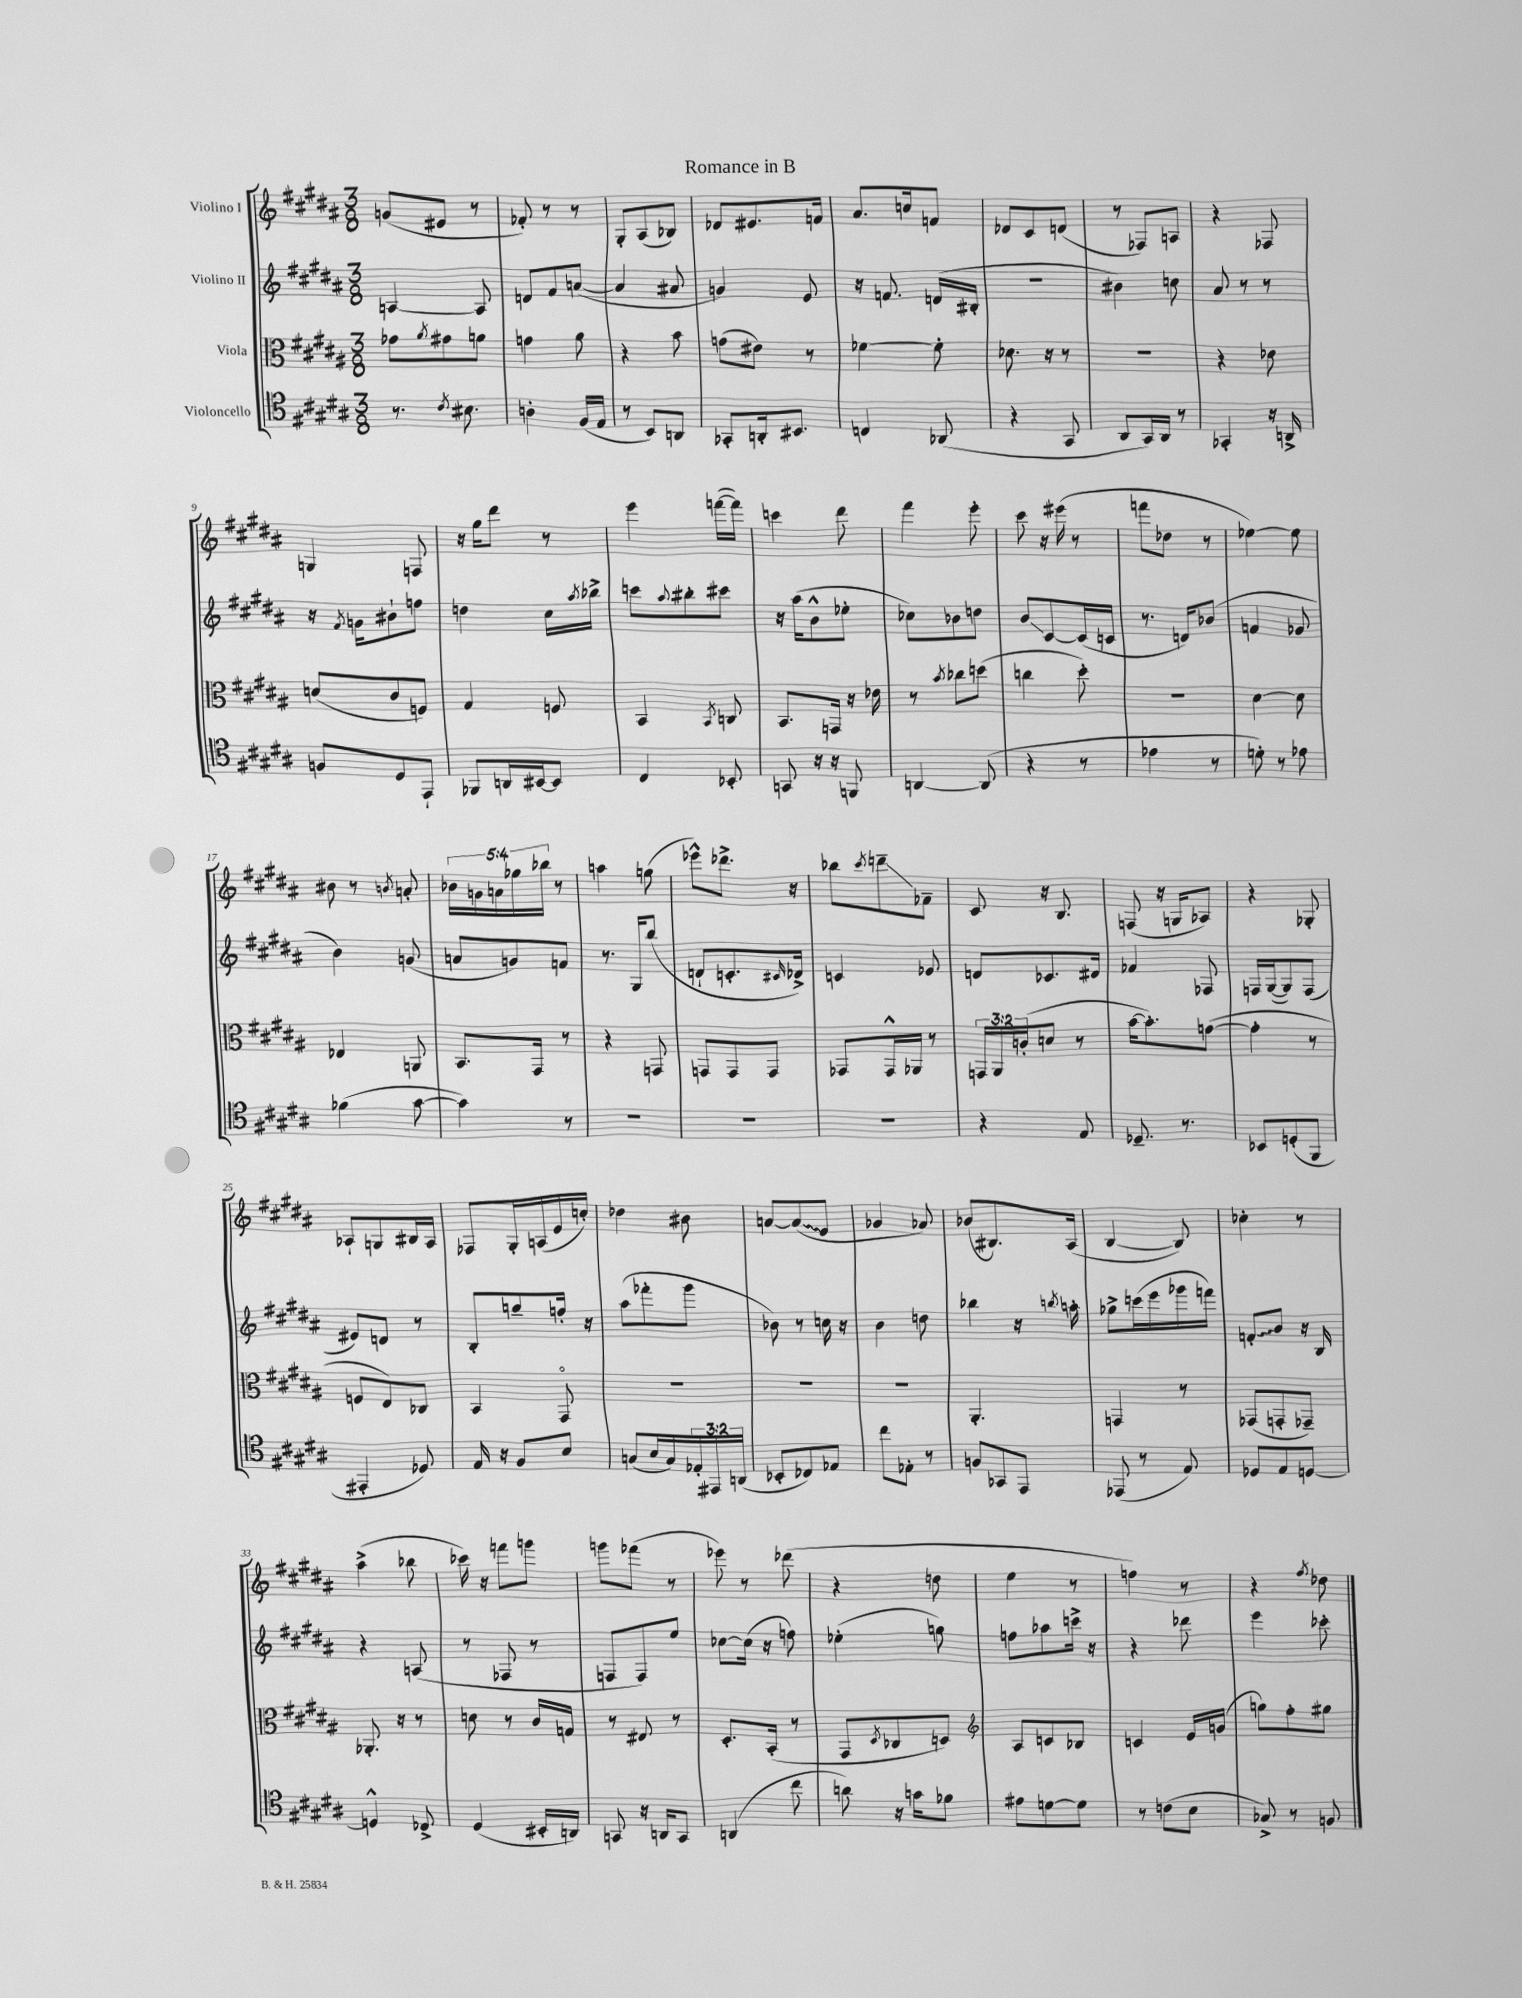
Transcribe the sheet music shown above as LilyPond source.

\header { title = "Romance in B" }
<<
\new StaffGroup <<
\new Staff = "s0" \with { instrumentName = "Violino I" } {
    \clef treble \key b \major \numericTimeSignature \time 3/8 \override Staff.TupletNumber.text = #tuplet-number::calc-fraction-text
    g'8( eis'8 r8 |
    fes'8-.) r8 r8 |
    gis8-. ais8( bes8) |
    des'8 eis'8. f'16 |
    ais'8. c''16 f'8 |
    des'8 cis'8 d'8( |
    r8 fes8) a8 |
    r4 fes8 |
    g4 f8 |
    r16 gis''16 dis'''8 r8 |
    e'''4 f'''16~( f'''16) |
    c'''4 dis'''8 |
    fis'''4 e'''8-. |
    cis'''8 r16 eis'''16( r8 |
    f'''8 des''8 r8 |
    ees''4~) ees''8 |
    bis'8 r8 \acciaccatura { b'8 } a'8-. |
    \tuplet 5/4 { bes'16 g'16 a'16 ges''16 bes''16 } r8 |
    a''4 g''8( |
    ees'''8-^) des'''8.-> r16 |
    bes''8 \acciaccatura { cis'''8 } d'''8--\glissando fes'8-- |
    cis'8 r16 b8. |
    f8( r16 g16 aes8) |
    r4 ges8-. |
    aes8-! g8 bis16 aes16 |
    fes8 gis16-. a16( e'16 c''16-.) |
    des''4 bis'8 |
    a'8~ \once \override Glissando.style = #'zigzag a'8\glissando( e'8 |
    ges'4 aes'8) |
    bes'8( bis8.) ais16( |
    b4~ b8) |
    ces''4-. r8 |
    ais''4->( bes''8 |
    ces'''16) r16 f'''8 g'''8 |
    g'''8 fes'''8( r8 |
    ees'''8) r8 des'''8( |
    r4 d''8 |
    e''4 r8 |
    f''4) r8 |
    r4 \acciaccatura { fis''8 } des''8 \bar "|." |
}
\new Staff = "s1" \with { instrumentName = "Violino II" } {
    \clef treble \key b \major \numericTimeSignature \time 3/8
    a4~ a8 |
    d'8 fis'8 a'8~( |
    a'4 ais'8 |
    g'4) e'8 |
    r16 f'8. d'16( bis16-. |
    R4. |
    bis'4) c''8 |
    ais'8 r8 r8 |
    r16 \acciaccatura { fis'8 } g'16 bis'8-! f''8 |
    d''4 cis''16 \acciaccatura { ais''8 } bes''16-> |
    c'''8 \appoggiatura { ais''8 } bis''8-. cis'''8 |
    r16 ais''16( b'8-^ ees''8-. |
    ces''8) bes'8 d''8 |
    b'8\glissando cis'8~ cis'16( c'16 |
    r8. d'16) bes'8( |
    f'4 ges'8 |
    b'4) g'8( |
    a'8 g'8) f'8 |
    r8. gis16 b''8( |
    d'8-! c'8.-. \grace { cis'16 } des'16->) |
    c'4 ees'8 |
    d'8 ces'8. dis'16 |
    fes'4 fes8 |
    f16 gis16~( gis8) f8( |
    eis'8) d'8 r8 |
    b8-. g''8-- f''16-. r16 |
    ais''8( fes'''8-. gis'''8 |
    bes'8) r8 c''16 r16 |
    b'4 d''8 |
    bes''4 r16 \acciaccatura { b''8 } a''16-. |
    ges''8-> c'''16( e'''16 ges'''16 f'''16) |
    \once \override Glissando.style = #'zigzag f'8-.\glissando b'8 r16 b16 |
    r4 a8( |
    r8 fes8 r8 |
    f8 f8) e''8 |
    ces''8~ ces''16( r16 f''8) |
    ees''4-.( g''8) |
    f''8 aes''8 c'''16-> r16 |
    r4 des'''8 |
    e'''4 ces'''8-. \bar "|." |
}
\new Staff = "s2" \with { instrumentName = "Viola" } {
    \clef alto \key b \major \numericTimeSignature \time 3/8 \override Staff.TupletNumber.text = #tuplet-number::calc-fraction-text
    ges'8 \acciaccatura { ais'8 } gis'8 a'8 |
    g'4 ais'8 |
    r4 b'8 |
    g'8( eis'8) r8 |
    fes'4~ fes'8-. |
    des'8. r16 r8 |
    R4. |
    r4 ees'8 |
    d'8( cis'8 f8) |
    gis4 f8 |
    b,4 \acciaccatura { b,8 } c8 |
    b,8. g,16 r16 ees'16 |
    r8 \acciaccatura { b'8 } ces''8 d''8( |
    c''4 dis''8-.) |
    R4. |
    dis'4~ dis'8 |
    ees4 a,8 |
    b,8. gis,16 r8 |
    r4 g,8 |
    g,8 g,8 g,8 |
    ges,8 ges,16-^ aes,16 r8 |
    \tuplet 3/2 { g,16 ais,16 c'16-.( } d'8 r8 |
    b'16~ b'8.-.) g'8~( |
    g'4-. r8 |
    f8 e8) ces8 |
    b,4 gis,8\flageolet |
    R4. |
    R4. |
    R4. |
    ais,4.-. |
    g,4 r8 |
    ges,8( g,8-. ges,8--) |
    aes,8.-. r16 r8 |
    d'8 r8 cis'16 g16 |
    r8 eis8 r8 |
    dis8.-. b,16-.( r8 |
    gis,8 \acciaccatura { dis8 } ces8 d8) |
    \clef treble ais8 c'8 bes8 |
    c'4 e'16 g'16( |
    g''8) fis''8-. gis''8 \bar "|." |
}
\new Staff = "s3" \with { instrumentName = "Violoncello" } {
    \clef tenor \key b \major \numericTimeSignature \time 3/8 \override Staff.TupletNumber.text = #tuplet-number::calc-fraction-text
    r8. \acciaccatura { cis'8 } bis8. |
    a4-. fis16( e16 |
    r8 b,8) a,8 |
    ges,8-. a,16-. bis,8. |
    c4 aes,8( |
    r4 gis,8 |
    ais,8 gis,16) ais,16 r8 |
    ges,4-. r16 a,16-> |
    f8 dis8 e,8-! |
    fes,8 a,16 bis,16~ bis,8 |
    cis4 bes,8-. |
    g,8 r16 r16 f,8 |
    a,4~ a,8( |
    r4 r8 |
    ees'4 r8 |
    d'8-.) r8 ees'8 |
    fes'4( gis'8~ |
    gis'4) r8 |
    R4. |
    R4. |
    R4. |
    r4 e8 |
    des8.-- r8. |
    bes,8 d8-.( fis,8 |
    eis,4-. des8) |
    e16 r16 fis8 b8 |
    g8( b16 g16) \tuplet 3/2 { ees16-. eis,16 a,16( } |
    bes,8-. ces8) ees8 |
    cis''8 ees8-. r8 |
    f8 ges,8 e,8 |
    ees,8( r8 e8) |
    des8 e8 d8~ |
    d4-^ ces8-> |
    dis4( bis,16-. a,16) |
    g,8 r16 a,16 g,8 |
    a,4( cis''8 |
    a'8) r16 g'16 fes'8 |
    eis'8 d'8~ d'8 |
    r8 c'8( b8 |
    ges8->) r8 f8 \bar "|." |
}
>>
>>
